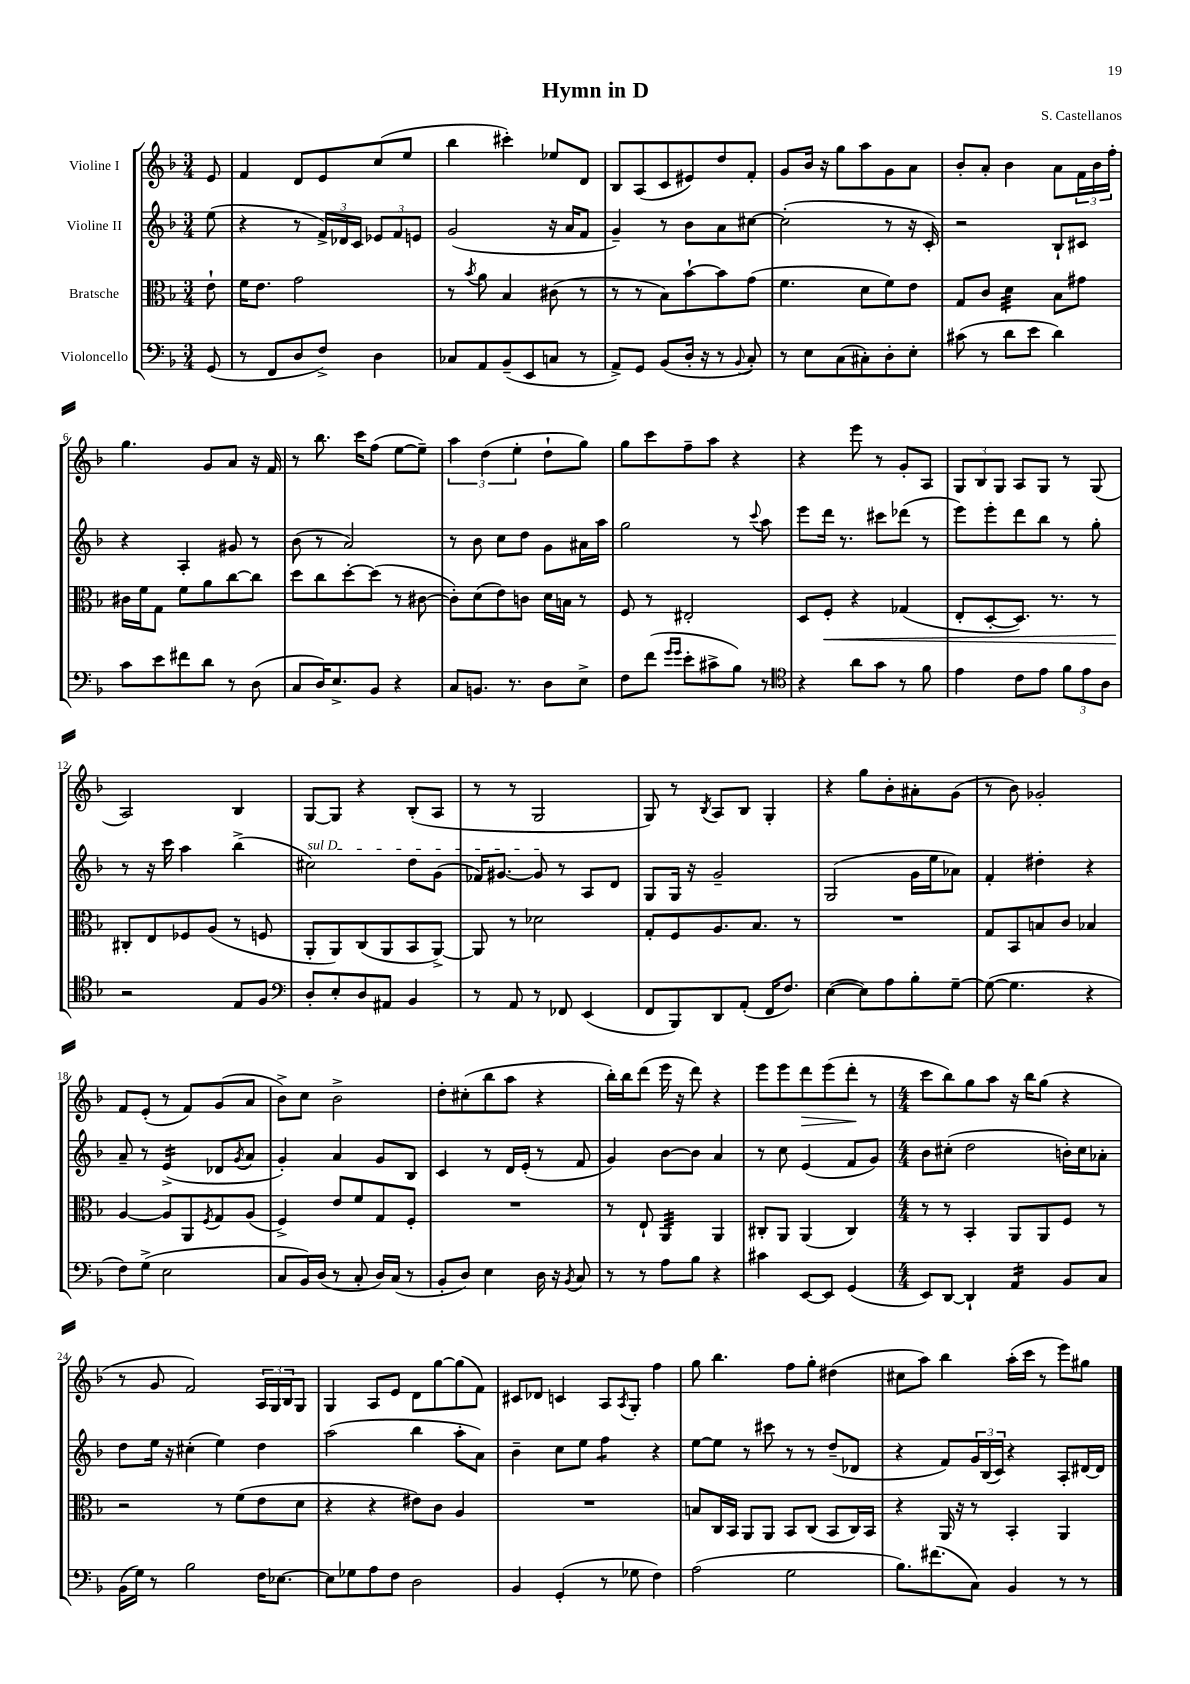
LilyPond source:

\header { title = "Hymn in D" composer = "S. Castellanos" }
<<
\new StaffGroup <<
\new Staff = "s0" \with { instrumentName = "Violine I" } {
    \clef treble \key f \major \numericTimeSignature \time 3/4 \partial 8
    e'8 |
    f'4 d'8 e'8 c''8( e''8 |
    bes''4 cis'''4-.) ees''8 d'8 |
    bes8 a8( c'8 eis'8) d''8 f'8-. |
    g'8 bes'16 r16 g''8 a''8 g'8 a'8 |
    bes'8-. a'8-. bes'4 a'8 \tuplet 3/2 { f'16 bes'16 f''16-. } |
    g''4. g'8 a'8 r16 f'16 |
    r8 bes''8. c'''16 f''8( e''8~ e''8--) |
    \tuplet 3/2 { a''4 d''4( e''4-. } d''8-! g''8) |
    g''8 c'''8 f''8-- a''8 r4 |
    r4 e'''8 r8 g'8-. a8 |
    \tuplet 3/2 { g8 bes8 g8 } a8 g8 r8 g8( |
    a2) bes4 |
    g8~ g8 r4 bes8-.( a8 |
    r8 r8 g2 |
    g8) r8 \acciaccatura { bes8 } a8 bes8 g4-. |
    r4 g''8 bes'8-. ais'8-. g'8( |
    r8 bes'8) ges'2-. |
    f'8 e'8-.( r8 f'8) g'8( a'8 |
    bes'8->) c''8 bes'2-> |
    d''8-. cis''8-.( bes''8 a''8 r4 |
    bes''16-.) bes''16 d'''8( e'''16 r16 d'''8) r4 |
    e'''8 e'''8 d'''8\> e'''8( d'''8-.\! r8 |
    \numericTimeSignature \time 4/4 c'''8 bes''8) g''8 a''8 r16 bes''16 g''8( r4 |
    r8 g'8 f'2) \tuplet 3/2 { a16 g16 bes16 } g8 |
    g4 a8 e'8 d'8 g''8~ g''8( f'8) |
    cis'8 des'8 c'4 a8 \acciaccatura { a8 } g8-. f''4 |
    g''8 bes''4. f''8 g''8-. dis''4( |
    cis''8 a''8) bes''4 a''16-.( c'''16 r8 e'''8) gis''8 \bar "|." |
}
\new Staff = "s1" \with { instrumentName = "Violine II" } {
    \clef treble \key f \major \numericTimeSignature \time 3/4 \partial 8
    e''8( |
    r4 r8 \tuplet 3/2 { f'16->) des'16 c'16 } \tuplet 3/2 { ees'8 f'8 e'8 } |
    g'2( r16 a'16 f'8 |
    g'4--) r8 bes'8 a'8 cis''8~ |
    cis''2-.( r8 r16 c'16-.) |
    r2 bes8-! cis'8 |
    r4 a4-. gis'8 r8 |
    bes'8( r8 a'2) |
    r8 bes'8 c''8 d''8 g'8 ais'16 a''16 |
    g''2 r8 \appoggiatura { c'''8 } a''8 |
    e'''8 d'''16 r8. cis'''8 des'''8( r8 |
    e'''8) e'''8-. d'''8 bes''8 r8 g''8-. |
    r8 r16 c'''16 a''4 bes''4->( |
    \once \override TextSpanner.bound-details.left.text = \markup { \italic "sul D" } cis''2\startTextSpan) d''8 g'8( |
    fes'16) gis'8.~ gis'8\stopTextSpan r8 a8 d'8 |
    g8 g16 r16 g'2-- |
    g2( g'16 e''16 aes'8) |
    f'4-. dis''4-. r4 |
    a'8-- r8 e'4:16->( des'8 \acciaccatura { g'8 } a'8 |
    g'4-.) a'4 g'8 bes8 |
    c'4 r8 d'16 e'16-.( r8 f'8 |
    g'4) bes'8~ bes'8 a'4 |
    r8 c''8 e'4( f'8 g'8) |
    \numericTimeSignature \time 4/4 bes'8 cis''8-.( d''2 b'16-.) cis''16 aes'8-. |
    d''8 e''16 r16 cis''4-.( e''4) d''4 |
    a''2( bes''4 a''8-. a'8) |
    bes'4-- c''8 e''8 f''4:8 r4 |
    e''8~ e''8 r8 cis'''8 r8 r8 d''8--( des'8 |
    r4 f'8) \tuplet 3/2 { g'16 bes16( c'16) } r4 a8-. dis'16~ dis'16 \bar "|." |
}
\new Staff = "s2" \with { instrumentName = "Bratsche" } {
    \clef alto \key f \major \numericTimeSignature \time 3/4 \partial 8
    e'8-! |
    f'16 e'8. g'2 |
    r8 \acciaccatura { bes'8 } a'8 bes4 cis'8( r8 |
    r8 r8 bes8) bes'8~-! bes'8 g'8( |
    f'4. d'8 f'8) e'8 |
    g8 c'8 d'4:32 bes8 gis'8 |
    cis'16 f'16 g8 f'8 a'8 c''8~ c''8 |
    d''8 c''8 d''8~-. d''8( r8 cis'8~ |
    cis'8-.) d'8( e'8) c'8 d'16 b16 r8 |
    f8 r8 eis2-. |
    d8 f8-.\< r4 ges4( |
    e8-. d8~-. d8.) r8. r8 |
    cis8-.\! e8 fes8 a8( r8 f8 |
    a,8-. a,8) c8( a,8 bes,8 a,8~->) |
    a,8 r8 des'2 |
    g8-. f8 a8. bes8. r8 |
    R2. |
    g8 bes,8 b8 c'8 bes4 |
    a4~ a8 a,8 \acciaccatura { f8 } g8 a8( |
    f4->) e'8 f'8 g8 f8-. |
    R2. |
    r8 e8-! a,4:32 a,4 |
    cis8-. a,8 a,4( cis4) |
    \numericTimeSignature \time 4/4 r8 r8 bes,4-. a,8 a,8 f8 r8 |
    r2 r8 f'8( e'8 d'8 |
    r4 r4 eis'8) c'8 a4 |
    R1 |
    b8 c16 bes,16 a,8 a,8 bes,8 c8( bes,8 c16) bes,16 |
    r4 a,16 r16 r8 bes,4-. a,4 \bar "|." |
}
\new Staff = "s3" \with { instrumentName = "Violoncello" } {
    \clef bass \key f \major \numericTimeSignature \time 3/4 \partial 8
    g,8( |
    r8 f,8 d8 f8->) d4 |
    ces8 a,8 bes,8--( e,8 c8 r8 |
    a,8->) g,8 bes,8( d16-. r16 r8 \appoggiatura { bes,8 } c8-.) |
    r8 e8 c8( cis8-.) d8-. e8-. |
    cis'8( r8 d'8 e'8 d'4) |
    c'8 e'8 fis'8 d'8 r8 d8( |
    c8 d16) e8.-> bes,8 r4 |
    c8 b,8. r8. d8 e8-> |
    f8 f'8( \grace { g'16 g'16 } e'8-. cis'8-> bes8) r8 |
    \clef tenor r4 a'8 g'8 r8 f'8 |
    e'4 c'8 e'8 \tuplet 3/2 { f'8 e'8 a8 } |
    r2 e8 f8 |
    \clef bass d8-. e8-. d8 ais,8 bes,4 |
    r8 a,8 r8 fes,8 e,4( |
    f,8 bes,,8) d,8 a,8-.( f,16 f8.) |
    e4~( e8) a8 bes8-. g8~-- |
    g8~( g4. r4 |
    f8) g8->( e2 |
    c8 bes,16) d16( r8 c8-. d16) c16( r8 |
    bes,8-. d8) e4 d16 r16 \acciaccatura { bes,8 } c8 |
    r8 r8 a8 bes8 r4 |
    cis'4 e,8~ e,8 g,4( |
    \numericTimeSignature \time 4/4 e,8) d,8~ d,4-! a,4:16 bes,8 c8 |
    bes,16( g16) r8 bes2 f16 ees8.~ |
    ees8 ges8 a8 f8 d2 |
    bes,4 g,4-.( r8 ges8 f4) |
    a2( g2 |
    bes8.) fis'8.( c8) bes,4 r8 r8 \bar "|." |
}
>>
>>
